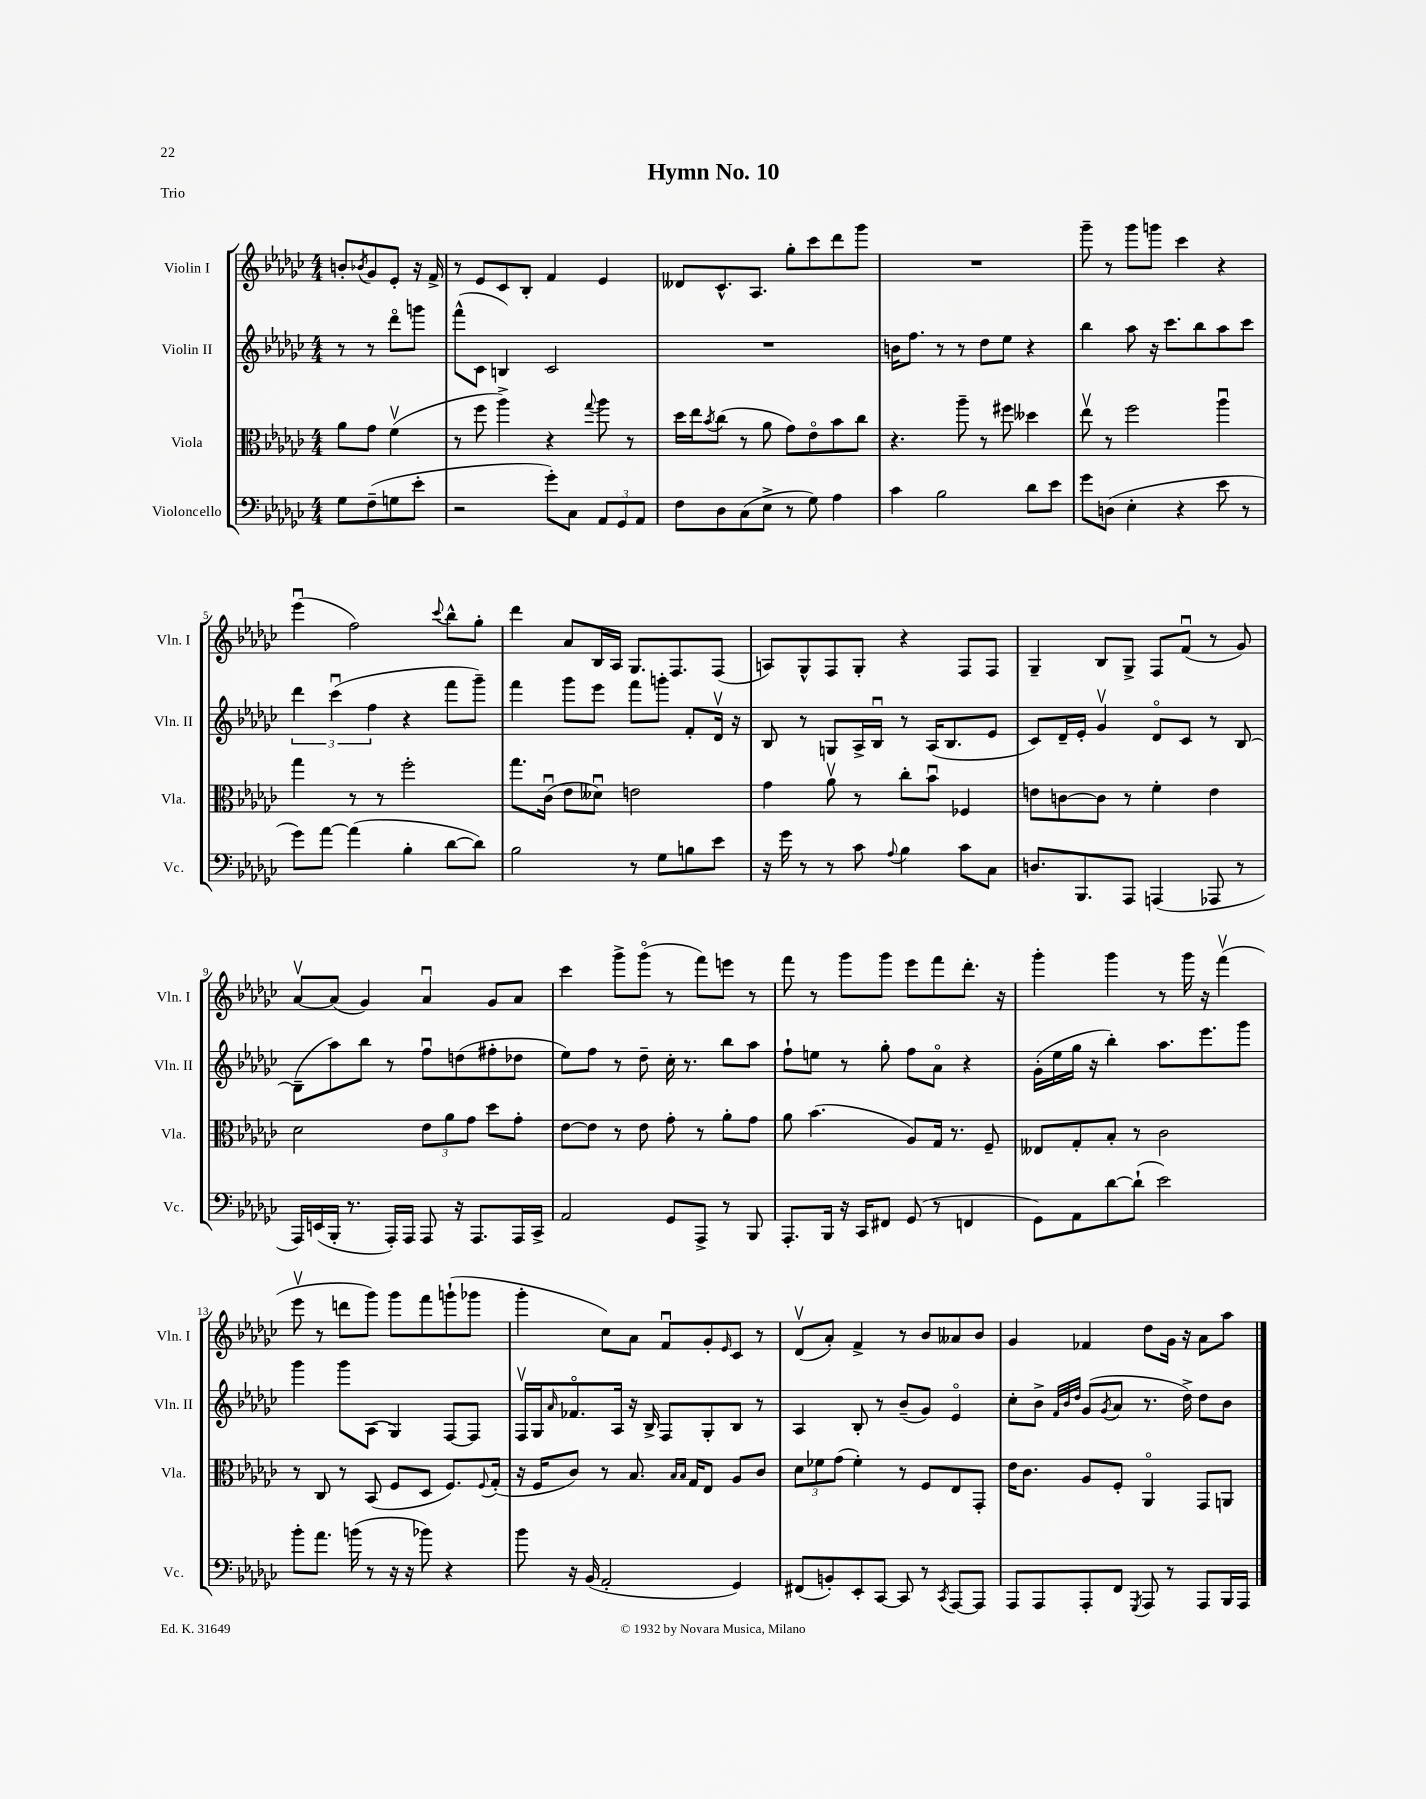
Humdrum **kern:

**kern	**kern	**kern	**kern
*staff4	*staff3	*staff2	*staff1
*clefF4	*clefC3	*clefG2	*clefG2
*k[b-e-a-d-g-c-]	*k[b-e-a-d-g-c-]	*k[b-e-a-d-g-c-]	*k[b-e-a-d-g-c-]
*M4/4	*M4/4	*M4/4	*M4/4
8G-	8a-	8r	8b'
.	.	.	8qb-
(8F~	8g-	8r	8g-
8G	(4fv	8ddd-o	8e-'
8e-'	.	8ggg	16r
.	.	.	16f^
=	=	=	=
2r	8r	(8fff^^	8r
.	8ff	8c-	8e-
.	4aa-^)	4B)	8c-
.	.	.	8B-'
8g-')	4r	2c-	4f
8C-	.	.	.
.	8qqgg-	.	.
12AA-	8aa-	.	4e-
12GG-	.	.	.
.	8r	.	.
12AA-	.	.	.
=	=	=	=
8F	16dd-	1r	8d--
.	16ee-	.	.
.	8qb-	.	.
8D-	(8cc-	.	8.c-^^
(8C-	8r	.	.
.	.	.	8.A-
8E-^	8a-	.	.
8r	8g-)	.	8gg-'
8G-)	8e-o	.	8ccc-
4A-	8b-	.	8ddd-
.	8cc-	.	8ggg-
=	=	=	=
4c-	4.r	16b	1r
.	.	8.ff	.
2B-	.	8r	.
.	8aa-~	8r	.
.	8r	8dd-	.
.	8ff#	8ee-	.
8d-	4dd--	4r	.
8e-	.	.	.
=	=	=	=
8g-	8ee-v	4bb-	8ggg-~
(8D	8r	.	8r
4E-'	2ff	8aa-	8ggg-
.	.	16r	8ggg
.	.	8.ccc-	.
4r	.	.	4ccc-
.	.	8bb-	.
8e-	4aa-u	8aa-	4r
8r	.	8ccc-	.
=	=	=	=
8g-)	4gg-	6ddd-	(4eee-u
[8a-	.	.	.
.	.	(6ccc-u	.
(4a-]	8r	.	2ff)
.	.	6ff	.
.	8r	.	.
4B-'	2ff'	4r	.
.	.	.	8qqccc-
[8d-	.	8fff	8bb-^^
8d-])	.	8ggg-~)	8gg-'
=	=	=	=
2B-	8.gg-	4fff	4ddd-
.	(16c-u	.	.
.	8e-	8ggg-	8a-
.	8d--u)	8eee-	16B-
.	.	.	16A-
8r	2e	8fff	8.G-
8G-	.	8ggg'	.
.	.	.	8.F
8B	.	8f'	.
8e-	.	16d-v	(8F
.	.	16r	.
=	=	=	=
16r	4g-	8B-	8A)
16g-	.	.	.
8r	.	8r	8G-^^
8r	8a-v	8G	8F
8c-	8r	16A-^	8G-'
.	.	16B-u	.
8qqA-	.	.	.
4B-	8cc-'	8r	4r
.	8b-u	(16A-	.
.	.	8.B-	.
8c-	4F-	.	8F
8C-	.	8e-	8F
=	=	=	=
8.D	8e	8c-)	4G-~
.	[8c	16d-~	.
8.BBB-	.	16e-'	.
.	8c]	4g-v	8B-
8AAA-	8r	.	8G-^
(4AAA	4f'	8d-o	8F
.	.	8c-	(8fu
8AAA-	4e	8r	8r
8r	.	[8B-	8g-)
=	=	=	=
16AAA-)	2d-	(8B-~]	[8a-v
(16EE	.	.	.
16BBB-'	.	8aa-)	(8a-]
8.r	.	.	.
.	.	8bb-	4g-)
16AAA-')	.	8r	.
16AAA-	.	.	.
8AAA-	12e-	8ffu	4a-u
.	12a-	.	.
16r	.	(8dd	.
.	12g-	.	.
8.AAA-	.	.	.
.	8dd-	8ff#'	8g-
16AAA-	8g-'	8dd-	8a-
16CC-^	.	.	.
=	=	=	=
2AA-	[8e-	8ee-)	4ccc-
.	8e-]	8ff	.
.	8r	8r	8ggg-^
.	8e-	8dd-~	(8ggg-o
8GG-	8g-'	16cc-'	8r
.	.	8.r	.
8AAA-^	8r	.	8fff)
8r	8a-'	8bb-	8eee
8BBB-	8g-	8aa-	8r
=	=	=	=
8.AAA-'	8a-	8ff`	8fff
.	(4.b-	8ee	8r
16BBB-	.	.	.
16r	.	8r	8ggg-
16CC-	.	.	.
8FF#	.	8gg-'	8ggg-
(8GG-	8A-)	8ff	8eee-
8r	16G-	8a-o	8fff
.	8.r	.	.
4FF	.	4r	8.ddd-'
.	8F~	.	.
.	.	.	16r
=	=	=	=
8GG-)	8E--	(16g-'	4ggg-'
.	.	16ee-	.
8AA-	8G-'	16gg-	.
.	.	16r	.
[8d-	8B-'	4bb-')	4ggg-
(8d-`]	8r	.	.
2e-)	2c-	8.aa-	8r
.	.	.	16ggg-
.	.	8.eee-	16r
.	.	.	(4fffv
.	.	8ggg-	.
=	=	=	=
8b-'	8r	4ggg-	8eee-v
8.a-	8C-	.	8r
.	8r	8ggg-	8ddd
(16b	.	.	.
8r	(8BB-	(8A-	8ggg-)
16r	8F	4G-)	8ggg-
16r	.	.	.
8b-)	8D-	.	8fff
4r	8.F)	[8F	(8ggg`
.	.	8F]	8ggg-
.	8qqF	.	.
.	(16G-'	.	.
=	=	=	=
8b-	16r	16Fv	4ggg-'
.	16F	16G-	.
.	.	16qqa-	.
16r	8c-)	8.f-o	.
(16BB-	.	.	.
2AA-'	8r	.	8cc-)
.	.	16A-	.
.	8.B-	16r	8a-
.	.	16B-^	.
.	.	8F	8fu
.	16qqB-	.	.
.	16qqB-	.	.
.	16G-	.	.
.	8E-	8G-'	8g-'
.	.	.	16qqe-
4GG-)	8A-	8B-	8c-
.	8c-	8r	8r
=	=	=	=
(8FF#	12d-	4A-	(8d-v
.	12f-	.	.
8BB')	.	.	8a-')
.	(12g-	.	.
8EE-'	4f-')	8B-'	4f^
[8CC-	.	8r	.
8CC-]	8r	(8b-~	8r
8r	8F	8g-)	8b-
8qCC-	.	.	.
[8AAA-	8E-	4e-o	8a--
8AAA-]	8GG-'	.	8b-
=	=	=	=
8AAA-	16e-	8cc-'	4g-
.	8.c-	.	.
8AAA-	.	8b-^	.
.	.	32qqf	.
.	.	32qqb-	.
.	.	32qqdd-	.
8AAA-'	8A-	(8g-	4f-
.	.	8qg-	.
8FF	8F'	8a-	.
8qGGG-	.	.	.
8AAA-	4AA-o	8.r	8dd-
8r	.	.	16g-
.	.	16dd-^)	16r
8AAA-	8GG-	8dd-	8a-
16BBB-	8AA	8b-	8aa-
16AAA-	.	.	.
==	==	==	==
*-	*-	*-	*-
